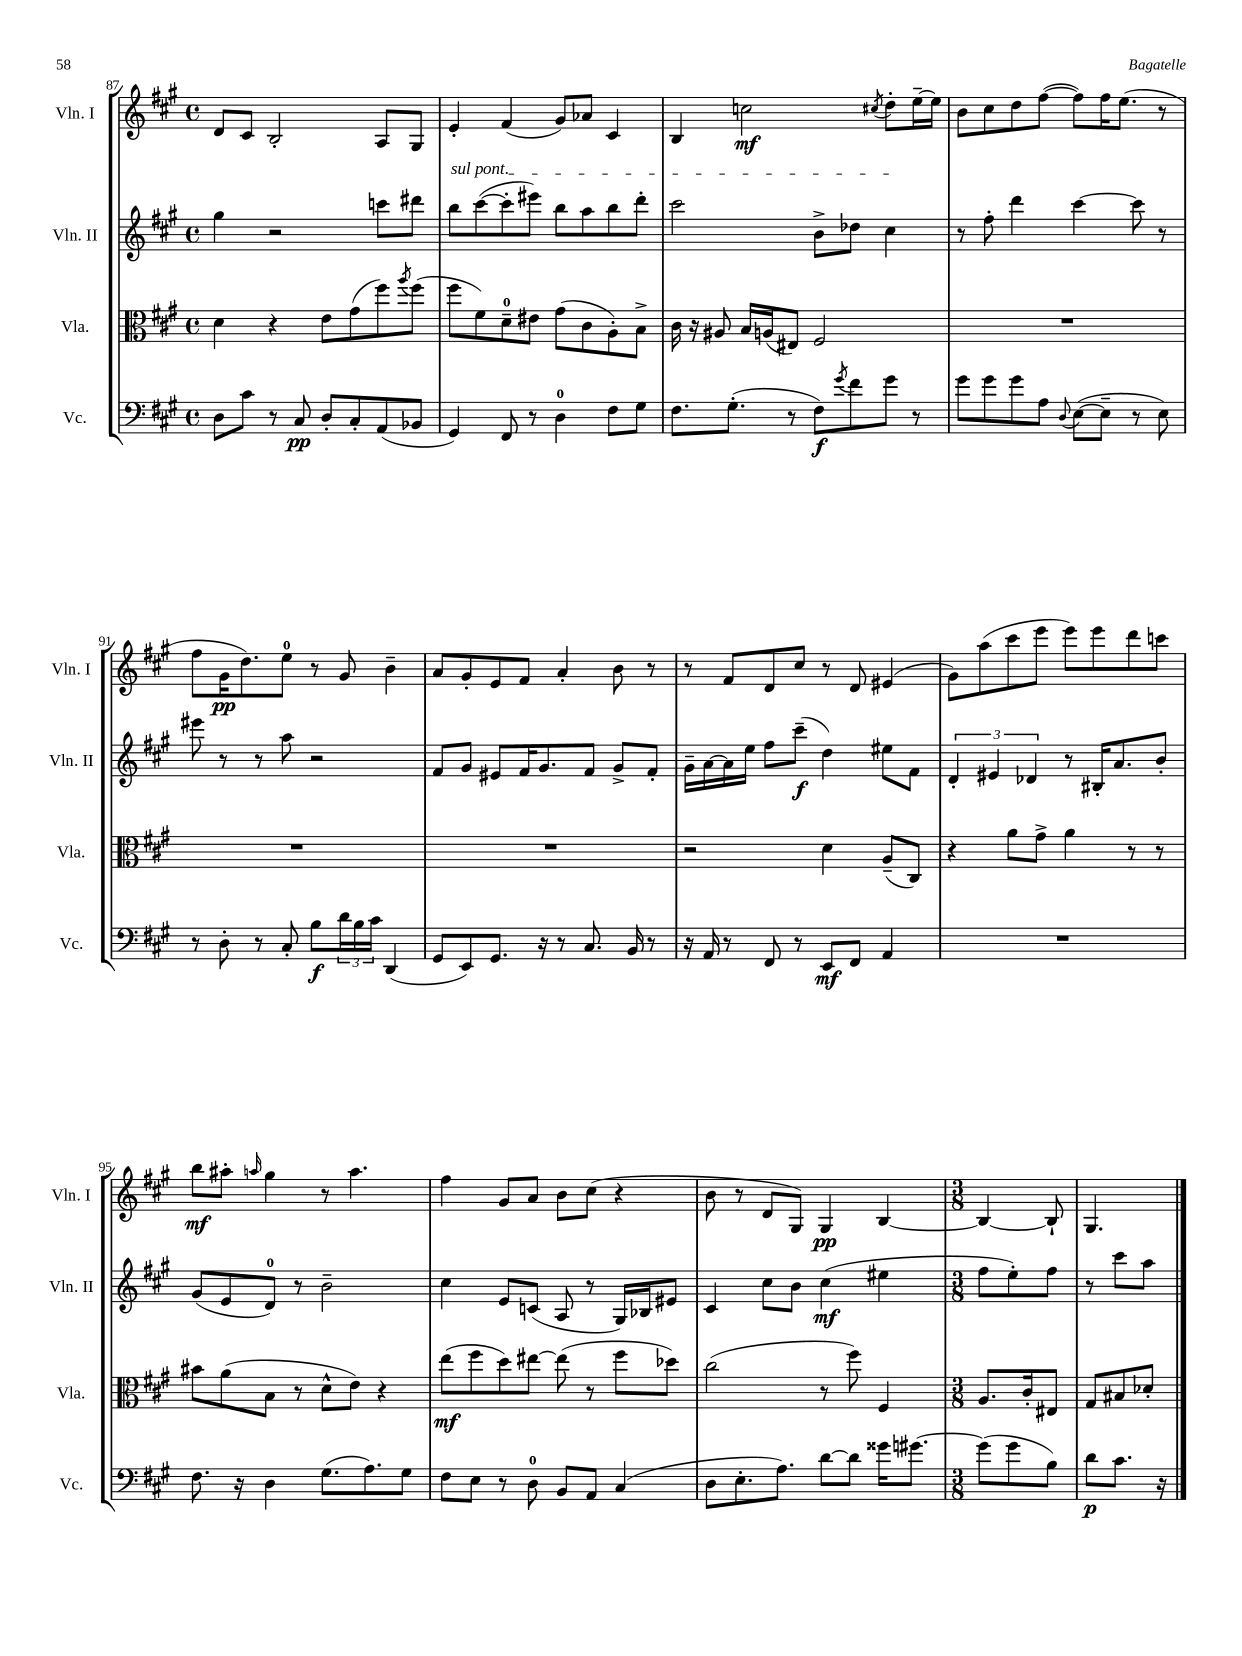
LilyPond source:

<<
\new StaffGroup <<
\new Staff = "s0" \with { instrumentName = "Vln. I" shortInstrumentName = "Vln. I" } {
    \clef treble \key a \major \defaultTimeSignature \time 4/4
    d'8 cis'8 b2-. a8 gis8 |
    e'4-. fis'4( gis'8) aes'8 cis'4 |
    b4 c''2\mf \acciaccatura { cis''8 } d''8-. e''16~-- e''16 |
    b'8 cis''8 d''8 fis''8~( fis''8) fis''16 e''8.( r8 |
    fis''8 gis'16\pp d''8.) e''8-0 r8 gis'8 b'4-- |
    a'8 gis'8-. e'8 fis'8 a'4-. b'8 r8 |
    r8 fis'8 d'8 cis''8 r8 d'8 eis'4( |
    gis'8) a''8( cis'''8 e'''8 e'''8) e'''8 d'''8 c'''8 |
    b''8\mf ais''8-. \grace { a''16 } gis''4 r8 a''4. |
    fis''4 gis'8 a'8 b'8 cis''8( r4 |
    b'8 r8 d'8 gis8) gis4\pp b4~ |
    \numericTimeSignature \time 3/8 b4~ b8-! |
    gis4. \bar "|." |
}
\new Staff = "s1" \with { instrumentName = "Vln. II" shortInstrumentName = "Vln. II" } {
    \clef treble \key a \major \defaultTimeSignature \time 4/4
    gis''4 r2 c'''8 dis'''8 |
    \once \override TextSpanner.bound-details.left.text = \markup { \italic "sul pont." } b''8\startTextSpan cis'''8~( cis'''8-. eis'''8) b''8 a''8 b''8 d'''8-. |
    cis'''2 b'8-> des''8 cis''4\stopTextSpan |
    r8 fis''8-. d'''4 cis'''4~ cis'''8 r8 |
    eis'''8 r8 r8 a''8 r2 |
    fis'8 gis'8 eis'8 fis'16 gis'8. fis'8 gis'8-> fis'8-. |
    gis'16-- a'16~ a'16 e''16 fis''8 cis'''8--\f( d''4) eis''8 fis'8 |
    \tuplet 3/2 { d'4-. eis'4 des'4 } r8 bis16-. a'8. b'8-. |
    gis'8( e'8 d'8-0) r8 b'2-- |
    cis''4 e'8 c'8( a8 r8 gis16) bes16 eis'8 |
    cis'4 cis''8 b'8 cis''4\mf( eis''4 |
    \numericTimeSignature \time 3/8 fis''8 e''8-.) fis''8 |
    r8 cis'''8 a''8 \bar "|." |
}
\new Staff = "s2" \with { instrumentName = "Vla." shortInstrumentName = "Vla." } {
    \clef alto \key a \major \defaultTimeSignature \time 4/4
    d'4 r4 e'8 gis'8( fis''8) \acciaccatura { a''8 } fis''8( |
    fis''8 fis'8) d'8-0-- eis'8 gis'8( cis'8 a8-.) b8-> |
    cis'16 r16 ais8 b16 a16( eis8) fis2 |
    R1 |
    R1 |
    R1 |
    r2 d'4 a8--( cis8) |
    r4 a'8 gis'8-> a'4 r8 r8 |
    bis'8 a'8( b8 r8 d'8-^ e'8) r4 |
    e''8\mf( fis''8 d''8) eis''8~ eis''8( r8 fis''8 des''8) |
    cis''2( r8 fis''8) fis4 |
    \numericTimeSignature \time 3/8 a8. cis'16-. eis8 |
    gis8 bis8 des'8-. \bar "|." |
}
\new Staff = "s3" \with { instrumentName = "Vc." shortInstrumentName = "Vc." } {
    \clef bass \key a \major \defaultTimeSignature \time 4/4
    d8 cis'8 r8 cis8\pp d8-. cis8-. a,8( bes,8 |
    gis,4) fis,8 r8 d4-0 fis8 gis8 |
    fis8. gis8.-.( r8 fis8\f) \acciaccatura { gis'8 } fis'8 gis'8 r8 |
    gis'8 gis'8 gis'8 a8 \appoggiatura { d8 } e8~( e8-- r8 e8) |
    r8 d8-. r8 cis8-. b8\f \tuplet 3/2 { d'16 b16 cis'16 } d,4( |
    gis,8 e,8) gis,8. r16 r8 cis8. b,16 r8 |
    r16 a,16 r8 fis,8 r8 e,8\mf fis,8 a,4 |
    R1 |
    fis8. r16 d4 gis8.( a8.) gis8 |
    fis8 e8 r8 d8-0 b,8 a,8 cis4( |
    d8 e8.-. a8.) d'8~ d'8 gisis'16 gis'8.~ |
    \numericTimeSignature \time 3/8 gis'8( gis'8 b8) |
    d'8\p cis'8. r16 \bar "|." |
}
>>
>>
\layout { \context { \Score currentBarNumber = #87 } }
